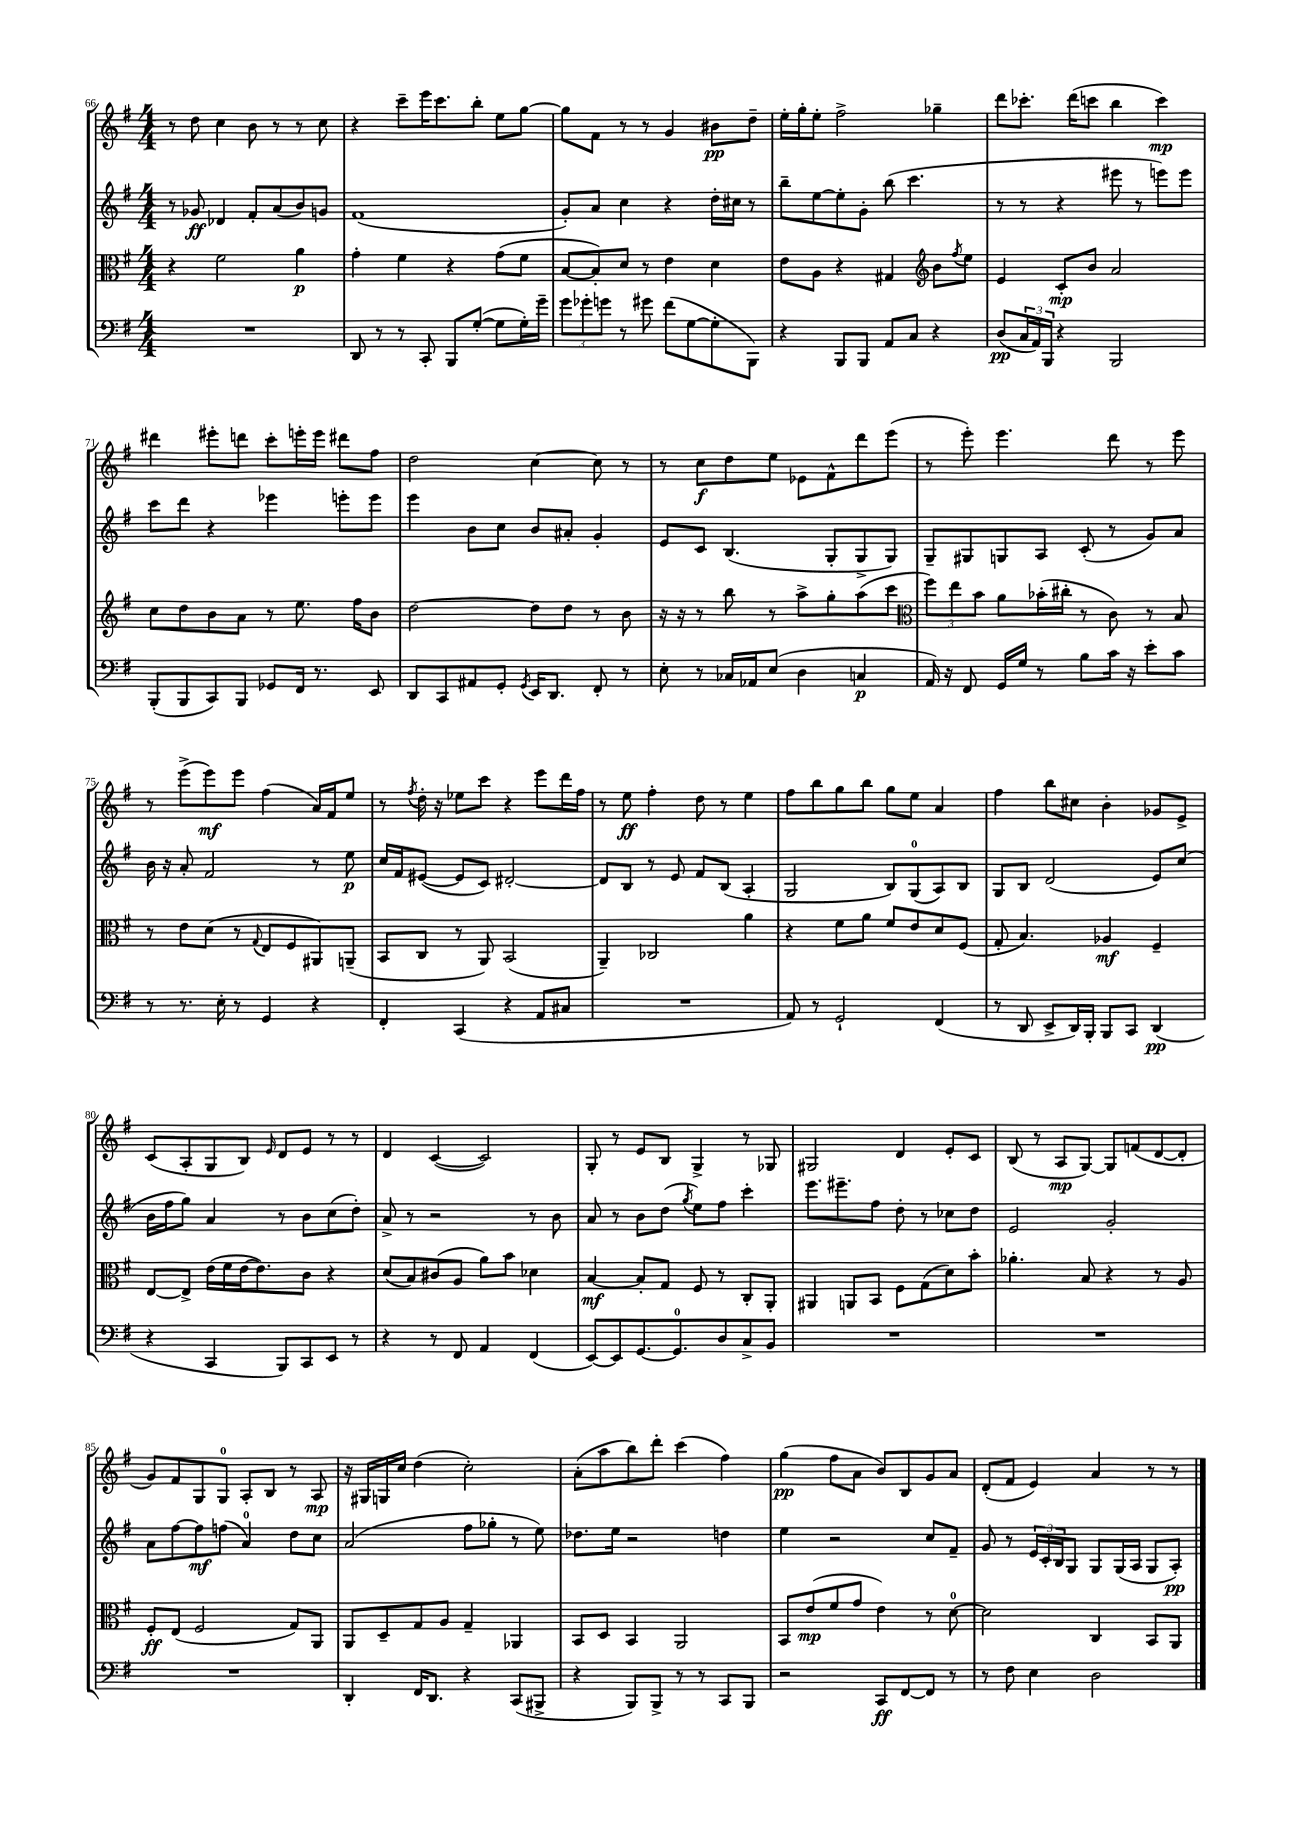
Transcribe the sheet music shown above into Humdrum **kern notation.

**kern	**kern	**kern	**kern
*staff4	*staff3	*staff2	*staff1
*clefF4	*clefC3	*clefG2	*clefG2
*k[f#]	*k[f#]	*k[f#]	*k[f#]
*M4/4	*M4/4	*M4/4	*M4/4
1r	4r	8r	8r
.	.	8g-	8dd
.	2f#	4d-	4cc
.	.	8f#'	8b
.	.	(8a	8r
.	4a	8b)	8r
.	.	8g	8cc
=	=	=	=
8DD	4g'	(1f#	4r
8r	.	.	.
8r	4f#	.	8ccc~
8CC'	.	.	16eee
.	.	.	8.ccc
8BBB	4r	.	.
([8G'	.	.	8bb'
8G]	(8g	.	8ee
16G')	8f#	.	[8gg
16g~	.	.	.
=	=	=	=
12g	[8B	8g')	8gg]
12g-'	.	.	.
.	8B'])	8a	8f#
12g	.	.	.
8r	8d	4cc	8r
8g#	8r	.	8r
(8f#	4e	4r	4g
[8G	.	.	.
8G']	4d	16dd'	8b#
.	.	16cc#	.
8BBB)	.	8r	8dd~
=	=	=	=
4r	8e	8bb~	16ee'
.	.	.	16gg'
.	8A	[8ee	8ee'
8BBB	4r	8ee']	2ff#^
8BBB	.	8g'	.
8AA	4G#	(8bb	.
8C	.	4.ccc	.
*	*clefG2	*	*
4r	8b	.	4gg-~
.	8qff#	.	.
.	8ee	.	.
=	=	=	=
(8D	4e	8r	8ddd
24C	.	8r	8.ccc-'
24AA)	.	.	.
24BBB	.	.	.
4r	8c'	4r	.
.	.	.	(16ddd
.	8b	.	8ccc
2BBB	2a	8eee#	4bb
.	.	8r	.
.	.	8eee)	4ccc)
.	.	8eee	.
=	=	=	=
(8BBB'	8cc	8ccc	4ddd#
8BBB	8dd	8ddd	.
8CC)	8b	4r	8eee#'
8BBB	8a	.	8ddd
8GG-	8r	4eee-	8ccc'
16FF#	8.ee	.	16eee'
8.r	.	.	16eee
.	.	8eee'	8ddd#
.	16ff#	.	.
8EE	8b	8eee	8ff#
=	=	=	=
8DD	[2dd	4eee	2dd
8CC	.	.	.
8AA#	.	8b	.
8GG'	.	8cc	.
8qGG	.	.	.
16EE	8dd]	8b	[4cc
8.DD	.	.	.
.	8dd	8a#'	.
8FF#'	8r	4g'	8cc]
8r	8b	.	8r
=	=	=	=
8E'	16r	8e	8r
.	16r	.	.
8r	8r	8c	8cc
16C-	8bb	(4.B	8dd
16AA-	.	.	.
(8E	8r	.	8ee
4D	8aa^	.	8e-
.	8gg'	8G'	8f#^^
4C	(8aa	8G^	8ddd
.	8ccc	8G)	(8eee
=	=	=	=
*	*clefC3	*	*
16AA)	12ff#)	8G~	8r
16r	.	.	.
.	12ee	.	.
8FF#	.	8G#	8eee')
.	12b	.	.
16GG	8a	8G	4.eee
16G	.	.	.
8r	(16b-'	8A	.
.	16cc#'	.	.
8B	8r	(8c'	.
16c	8c)	8r	8ddd
16r	.	.	.
8e'	8r	8g)	8r
8c	8B	8a	8eee
=	=	=	=
8r	8r	16b	8r
.	.	16r	.
8.r	8e	8a'	(8eee^
.	(8d	2f#	8eee)
16E'	.	.	.
8r	8r	.	8eee
.	8qqG	.	.
4GG	8E	.	(4ff#
.	8F#	.	.
4r	8AA#)	8r	16a)
.	.	.	16f#
.	(8AA~	8ee	8ee
=	=	=	=
4FF#'	8BB	16cc	8r
.	.	16f#	.
.	.	.	8qff#
.	8C	([8e#	16dd'
.	.	.	16r
(4CC	8r	8e#]	8ee-
.	8AA)	8c)	8ccc
4r	(2BB	[2d#'	4r
8AA	.	.	8eee
8C#	.	.	16ddd
.	.	.	16ff#
=	=	=	=
1r	4AA~)	8d#]	8r
.	.	8B	8ee
.	2C-	8r	4ff#'
.	.	8e	.
.	.	8f#	8dd
.	.	(8B	8r
.	4a	4A'	4ee
=	=	=	=
8AA)	4r	2G	8ff#
8r	.	.	8bb
2GG`	8f#	.	8gg
.	8a	.	8bb
.	8f#	8B)	8gg
.	8e	(8G	8ee
(4FF#	8d	8A)	4a
.	(8F#	8B	.
=	=	=	=
8r	8G'	8G	4ff#
8DD	4.B)	8B	.
8EE^	.	(2d	8bb
16DD)	.	.	8cc#
16BBB'	.	.	.
8BBB	4A-	.	4b'
8CC	.	.	.
(4DD	4F#~	8e)	8g-
.	.	(8cc	8e^
=	=	=	=
4r	[8E	16b	(8c
.	.	16ff#	.
.	8E^]	8gg)	8A'
4CC	(16e	4a	8G
.	16f#	.	.
.	[16e	.	8B)
.	8.e])	.	.
.	.	.	16qqe
8BBB)	.	8r	8d
8CC	8c	8b	8e
8EE	4r	(8cc	8r
8r	.	8dd')	8r
=	=	=	=
4r	(8d	8a^	4d
.	8B)	8r	.
8r	(8c#	2r	([4c
8FF#	8A	.	.
4AA	8a)	.	2c])
.	8b	.	.
(4FF#	4d-	8r	.
.	.	8b	.
=	=	=	=
[8EE)	[4B	8a	8G'
8EE]	.	8r	8r
[8.GG	8B']	8b	8e
.	8G	(8dd	8B
8.GG]	.	.	.
.	.	8qgg	.
.	8F#	8ee)	4G^
8D	8r	8ff#	.
8C^	8C'	4ccc'	8r
8BB	8AA'	.	8G-
=	=	=	=
1r	4AA#	8.eee	2G#
.	.	8.eee#~	.
.	8AA	.	.
.	8BB	8ff#	.
.	8F#	8dd'	4d
.	(8G	8r	.
.	8d)	8cc-	8e'
.	8b'	8dd	8c
=	=	=	=
1r	4.a-'	2e	(8B
.	.	.	8r
.	.	.	8A
.	8B	.	[8G)
.	4r	2g'	8G]
.	.	.	(8f
.	8r	.	[8d
.	8A	.	8d']
=	=	=	=
1r	8F#'	8a	8g)
.	(8E	[8ff#	8f#
.	2F#	8ff#]	8G
.	.	(8ff	8G
.	.	4a)	8A'
.	.	.	8B
.	8G)	8dd	8r
.	8AA	8cc	8A
=	=	=	=
4DD'	8AA	(2a	16r
.	.	.	16G#
.	8D~	.	16G
.	.	.	16cc
16FF#	8G	.	(4dd
8.DD	.	.	.
.	8A	.	.
4r	4G~	8ff#	2cc')
.	.	8gg-'	.
(8CC	4AA-	8r	.
8BBB#^	.	8ee)	.
=	=	=	=
4r	8BB	8.dd-	(8a'
.	8D	.	8aa
.	.	16ee	.
8BBB)	4BB	2r	8bb)
8BBB^	.	.	8ddd'
8r	2AA	.	(4ccc
8r	.	.	.
8CC	.	4dd	4ff#)
8BBB	.	.	.
=	=	=	=
2r	8BB	4ee	(4gg
.	(8e	.	.
.	8f#	2r	8ff#
.	8g	.	8a
8CC	4e)	.	8b)
[8FF#	.	.	8B
8FF#]	8r	8cc	8g
8r	[8d	8f#~	8a
=	=	=	=
8r	2d]	8g	(8d'
8F#	.	8r	8f#
4E	.	24e	4e)
.	.	24c'	.
.	.	24B	.
.	.	8G	.
2D	4C	8G	4a
.	.	(16G	.
.	.	16A	.
.	8BB	8G	8r
.	8AA	8A')	8r
==	==	==	==
*-	*-	*-	*-
